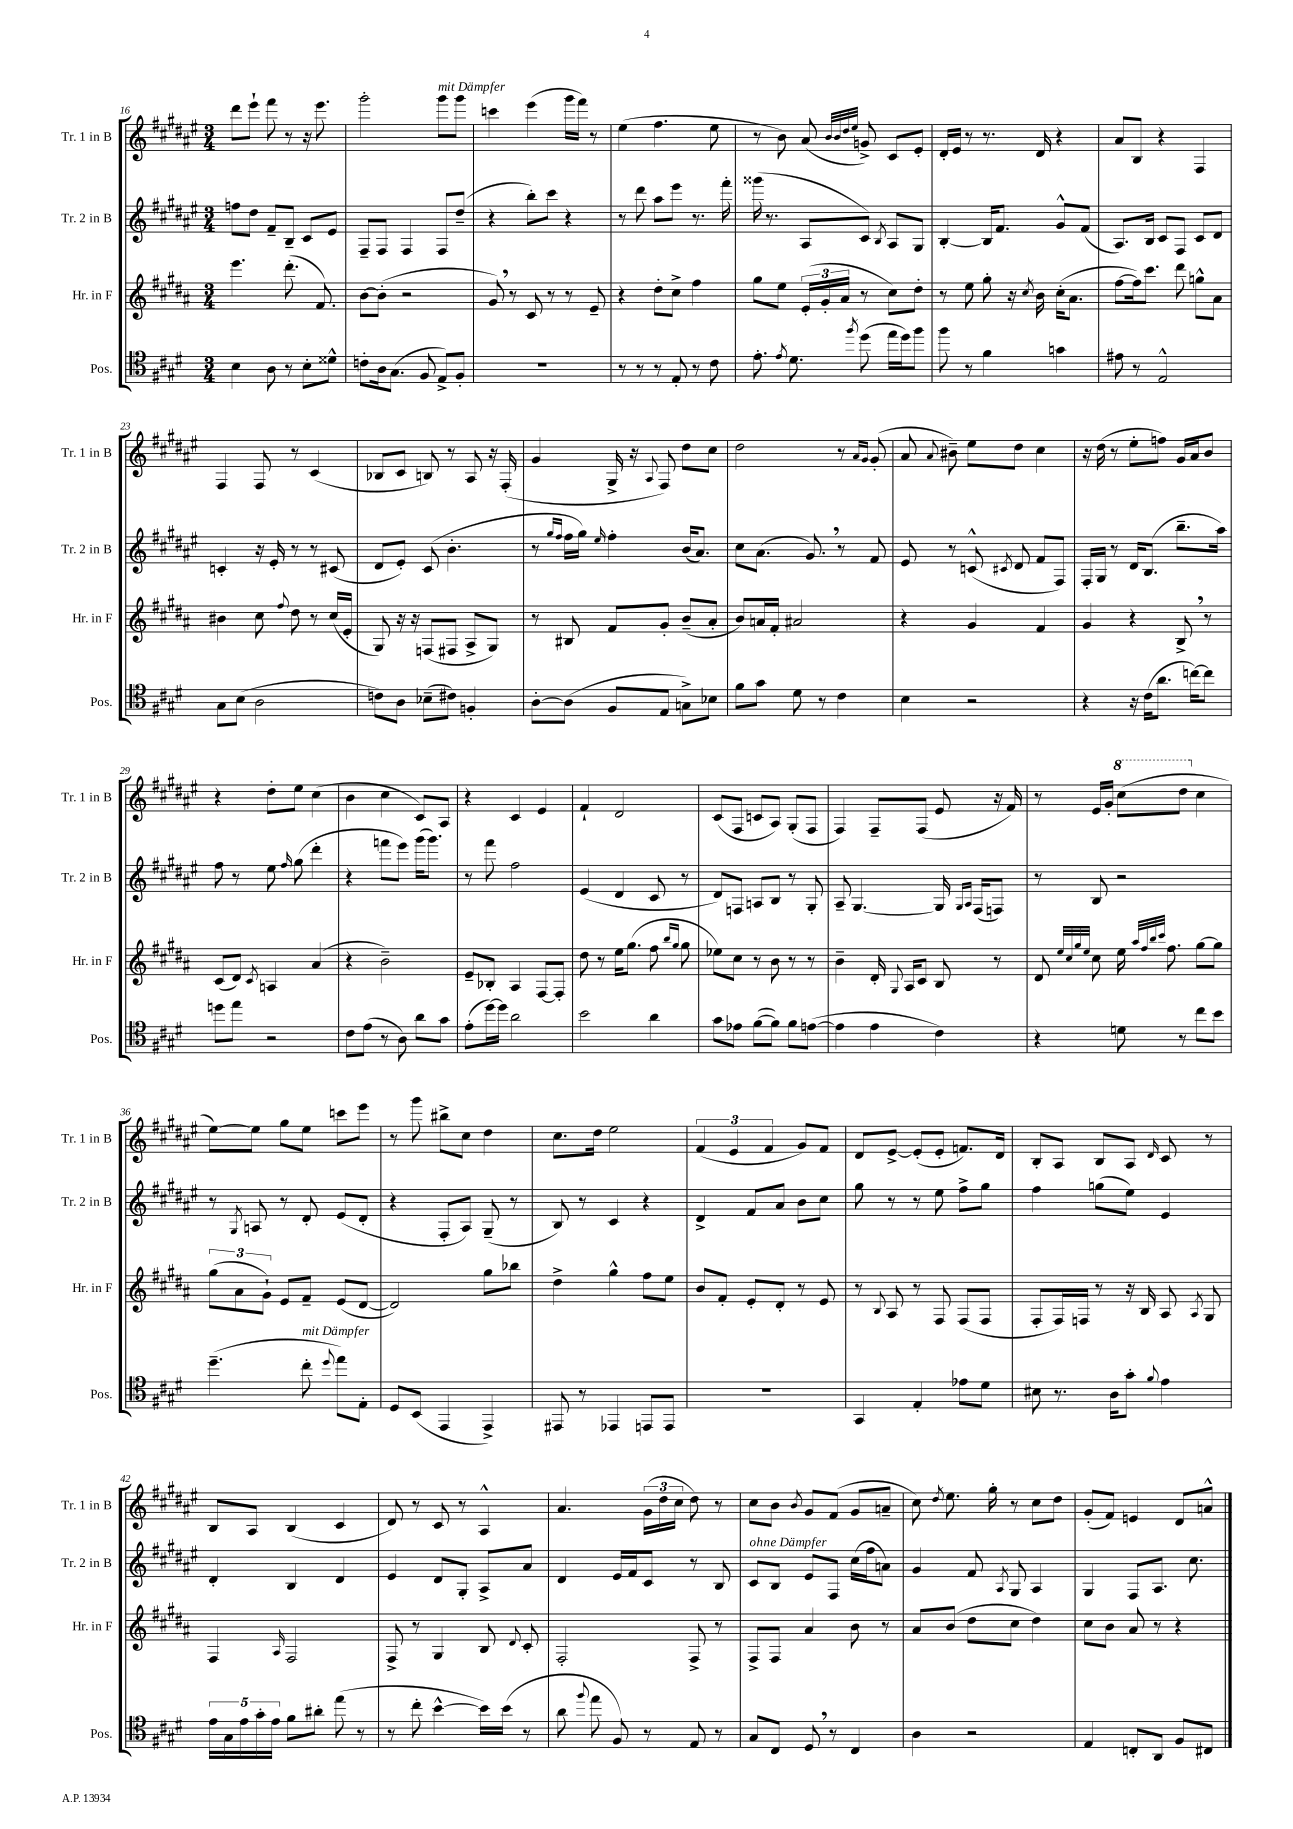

**kern	**kern	**kern	**kern
*staff4	*staff3	*staff2	*staff1
*clefC4	*clefG2	*clefG2	*clefG2
*k[f#c#g#d#]	*k[f#c#g#d#a#]	*k[f#c#g#d#a#e#]	*k[f#c#g#d#a#e#]
*M3/4	*M3/4	*M3/4	*M3/4
4B	4.eee	8ff	8ddd#
.	.	8dd#	8eee#`
8A	.	8f#~	8fff#
8r	(8.ddd#'	8B~	8r
8B'	.	8c#	16r
.	8.f#)	.	8.eee#
8d##^^	.	8e#	.
=	=	=	=
8c'	[8b	8F#~	2ggg#'
16A	(8b']	8F#	.
(8.G#	.	.	.
.	2r	4F#	.
8F#	.	.	.
8E^)	.	8F#	8ggg#
8F#'	.	(8dd#~	8ggg#
=	=	=	=
2.r	8g#)	4r	4ccc
.	8r	.	.
.	8c#	8bb')	(4eee#
.	8r	8ccc#	.
.	8r	4r	16ggg#
.	.	.	16fff#)
.	8e~	.	8r
=	=	=	=
8r	4r	8r	(4ee#
8r	.	8ddd#	.
8r	8dd#'	8aa#	4.ff#
8E'	8cc#^	8eee#	.
8r	4ff#	8.r	.
8c#	.	.	8ee#
.	.	16fff#'	.
=	=	=	=
8.e'	8gg#	(16ggg##	8r
.	.	8.r	.
.	8ee	.	8b)
8qe	.	.	.
8.d#	.	.	.
.	(24e'	8A#	(8a#
.	24g#'	.	.
.	24a#	.	.
.	.	.	32qqb
.	.	.	32qqb
.	.	.	32qqdd#
8qff#	.	.	32qqee#
(8dd#	8r	8c#)	8g^)
.	.	8qB	.
16ee	8cc#)	8A#	8c#
16dd#)	.	.	.
8ff#	8dd#'	8G#	8e#'
=	=	=	=
8ff#	8r	[4B'	16d#'
.	.	.	16e#
8r	8ee	.	8r
4f#	8gg#'	16B]	8.r
.	.	8.f#	.
.	16r	.	.
.	8qcc#	.	.
.	16b	.	16d#
4g	(16cc#'	8g#^^	4r
.	8.a#	.	.
.	.	(8f#	.
=	=	=	=
8e#	[8ff#	8.A#)	8a#
8r	16ff#])	.	8B
.	8.ccc#	16B	.
2E^^	.	8c#	4r
.	8ddd#	8F#	.
.	8gg^^	8c#	4F#
.	8a#	8d#	.
=	=	=	=
8G#	4b#	4c'	4F#
(8B	.	.	.
2A	8cc#	16r	8F#
.	.	16e#'	.
.	8qqff#	.	.
.	8dd#	8r	8r
.	8r	8r	(4c#
.	(16cc#	(8c#	.
.	16e'	.	.
=	=	=	=
8c)	8G#)	8d#	8B-
8A	16r	8e#')	8c#
.	16r	.	.
(8B-~	(8F	(8c#	8B)
8c#)	8F#	4.b'	8r
4F'	8A#^	.	8A#
.	8G#)	.	16r
.	.	.	(16F#'
=	=	=	=
[8A'	8r	8r	4g#
.	.	16qqgg#	.
.	.	16qqff#	.
(8A]	8B#	16ff#	.
.	.	16gg#)	.
.	.	16qqee#	.
8F#	8f#	4ff#'	16G#^
.	.	.	16r
.	.	.	8qqA#
8E	8g#'	.	8F#)
8G^)	(8b~	(16b	8dd#
.	.	8.a#)	.
8B-	8a#'	.	8cc#
=	=	=	=
8f#	8b)	8cc#	2dd#
8g#	16a	(8.a#	.
.	16f#'	.	.
8d#	2a#	.	.
.	.	8.g#)	.
8r	.	.	.
4c#	.	8r	8r
.	.	.	16qqa#
.	.	.	16qqg#
.	.	8f#	(8g#'
=	=	=	=
4B	4r	8e#	8a#
.	.	.	8qqa#
.	.	8r	8b#~)
2r	4g#	(8c^^	8ee#
.	.	8qc#	.
.	.	8d#	8dd#
.	4f#	8f#	4cc#
.	.	8F#)	.
=	=	=	=
4r	4g#	16F#'	16r
.	.	16G#	(16dd#
.	.	8r	8r
16r	4r	16d#	8ee#'
(16c#	.	(8.B	.
8.a	.	.	8ff)
.	8B^	8.bb~	16g#
[16cc)	.	.	16a#
8cc]	8r	.	8b
.	.	16aa#)	.
=	=	=	=
8dd	(8c#	8ff#	4r
8ee	8d#)	8r	.
.	8qc#	.	.
2r	4A	8ee#	8dd#'
.	.	16qqff#	.
.	.	(8gg#	8ee#
.	(4a#	4ddd#'	(4cc#
=	=	=	=
8c#	4r	4r	4b
(8e	.	.	.
8r	2b~)	8fff	4cc#
8A)	.	8eee#)	.
8a	.	(16ggg#	8c#)
.	.	8.ggg#)	.
8g#	.	.	8A#
=	=	=	=
(8e'	8e~	8r	4r
[16dd#)	8B-'	8fff#	.
16dd#]	.	.	.
2a	4A#	2ff#	4c#
.	[8F#	.	4e#
.	8F#']	.	.
=	=	=	=
2b	8dd#	(4e#	4f#`
.	8r	.	.
.	16ee	4d#	2d#
.	(8.gg#	.	.
4a	8ff#	8c#	.
.	16qqbb	.	.
.	16qqgg#	.	.
.	8gg#	8r	.
=	=	=	=
8g#	8ee-)	8d#)	(8c#
8e-	8cc#	8F	8F#
([8f#	8r	8A	8c
8f#])	8b	8B	8A#)
8f#	8r	8r	(8G#'
([8e	8r	8G#'	8F#
=	=	=	=
4e]	4b~	8A#~	4F#)
.	.	[4.G#	.
4e	16d#'	.	8F#~
.	8qqG#	.	.
.	16A#	.	.
.	8c#	.	(8F#
4c#)	8B	16G#]	8e#
.	.	16qqG#	.
.	.	16qqA#	.
.	.	(16F#	.
.	8r	8F)	16r
.	.	.	16f#)
=	=	=	=
4r	8d#	8r	8r
.	32qqee	.	.
.	32qqcc#	.	.
.	32qqgg#	.	.
.	32qqee	.	.
.	8cc#	8B	16e#
.	.	.	16g#'
8d	16ee	2r	(8ccc#
.	32qqaa#	.	.
.	32qqff#	.	.
.	32qqbb	.	.
.	32qqccc#	.	.
.	8.ff#	.	.
8r	.	.	8ddd#
8cc#	[8gg#	.	4cc#
8b	8gg#]	.	.
=	=	=	=
(4.dd#~	(12gg#	8r	[8ee#)
.	12a#	.	.
.	.	8qG#	.
.	.	8A	8ee#]
.	12g#`)	.	.
.	8e	8r	8gg#
8cc#'	8f#~	8d#'	8ee#
8qqdd#	.	.	.
8ee)	(8e	(8e#	8ccc
8E'	[8d#	8d#'	8eee#
=	=	=	=
8D#	2d#])	4r	8r
(8BB	.	.	8ggg#
4EE	.	8F#'	8bb#^
.	.	8A#)	8cc#
4EE^)	8gg#	(8G#~	4dd#
.	8bb-	8r	.
=	=	=	=
8EE#	4dd#^	8B)	8.cc#
8r	.	8r	.
.	.	.	16dd#
4EE-	4gg#^^	4c#	2ee#
8EE	8ff#	4r	.
8EE	8ee	.	.
=	=	=	=
2.r	8b	4d#^	(6f#
.	8f#'	.	.
.	.	.	6e#
.	8e'	8f#	.
.	.	.	6f#
.	8d#'	8a#	.
.	8r	8b	8g#)
.	8e	8cc#	8f#
=	=	=	=
4GG#	8r	8gg#	8d#
.	8qqB	.	.
.	8A#	8r	[8e#^
4E'	8r	8r	(8e#']
.	8F#	8ee#	8e#'
8e-	(8F#	8ff#^	8.f)
8d#	8F#	8gg#	.
.	.	.	16d#
=	=	=	=
8B#	8F#'	4ff#	8B'
8.r	16F#)	.	8A#
.	16F	.	.
.	8r	(8gg	8B
16A	.	.	.
8g#'	16r	8ee#)	8A#
.	16B	.	.
8qqf#	.	.	16qqd#
4e	8A#	4e#	8c#
.	8qA#	.	.
.	8G#	.	8r
=	=	=	=
20e	4F#	4d#'	8B
20G#	.	.	.
20e	.	.	.
.	.	.	8A#
20g#'	.	.	.
20e	.	.	.
.	16qqA#	.	.
8f#	2F#	4B	(4B
8a#'	.	.	.
(8ee	.	4d#	4c#
8r	.	.	.
=	=	=	=
8r	8F#^	4e#	8d#)
8cc#'	8r	.	8r
[4b^^	4G#	8d#	8c#
.	.	8G#'	8r
16b])	8B	8A#^	4A#^^
(16b	.	.	.
.	8qqd#	.	.
8r	8c#'	8a#	.
=	=	=	=
8a	2F#'	4d#	4.a#
8qqff#	.	.	.
8ee	.	.	.
8F#)	.	16e#	.
.	.	16f#	.
8r	.	8c#	(24g#
.	.	.	24dd#
.	.	.	24cc#
8E	8F#^	8r	8dd#)
8r	8r	8B	8r
=	=	=	=
8G#	8F#^	8c#	8cc#
8C#	8F#	8B	8b
.	.	.	8qb
8D#	4a#	8e#	8g#
8r	.	8F#	(8f#
4C#	8b	(16cc#	8g#
.	.	16ff#	.
.	8r	8a)	8a~
=	=	=	=
4A	8a#	4g#	8cc#)
.	.	.	8qdd#
.	(8b	.	8.ee#
2r	8dd#	8f#	.
.	.	.	16gg#'
.	.	8qA#	.
.	8cc#	8G#	8r
.	4dd#)	4A#	8cc#
.	.	.	8dd#
=	=	=	=
4E	8cc#	4G#	(8g#'
.	8b	.	8f#)
8C'	8a#	8F#	4e
8AA	8r	8.A#	.
8F#	4r	.	8d#
.	.	8.cc#	.
8C#	.	.	8a^^
==	==	==	==
*-	*-	*-	*-
